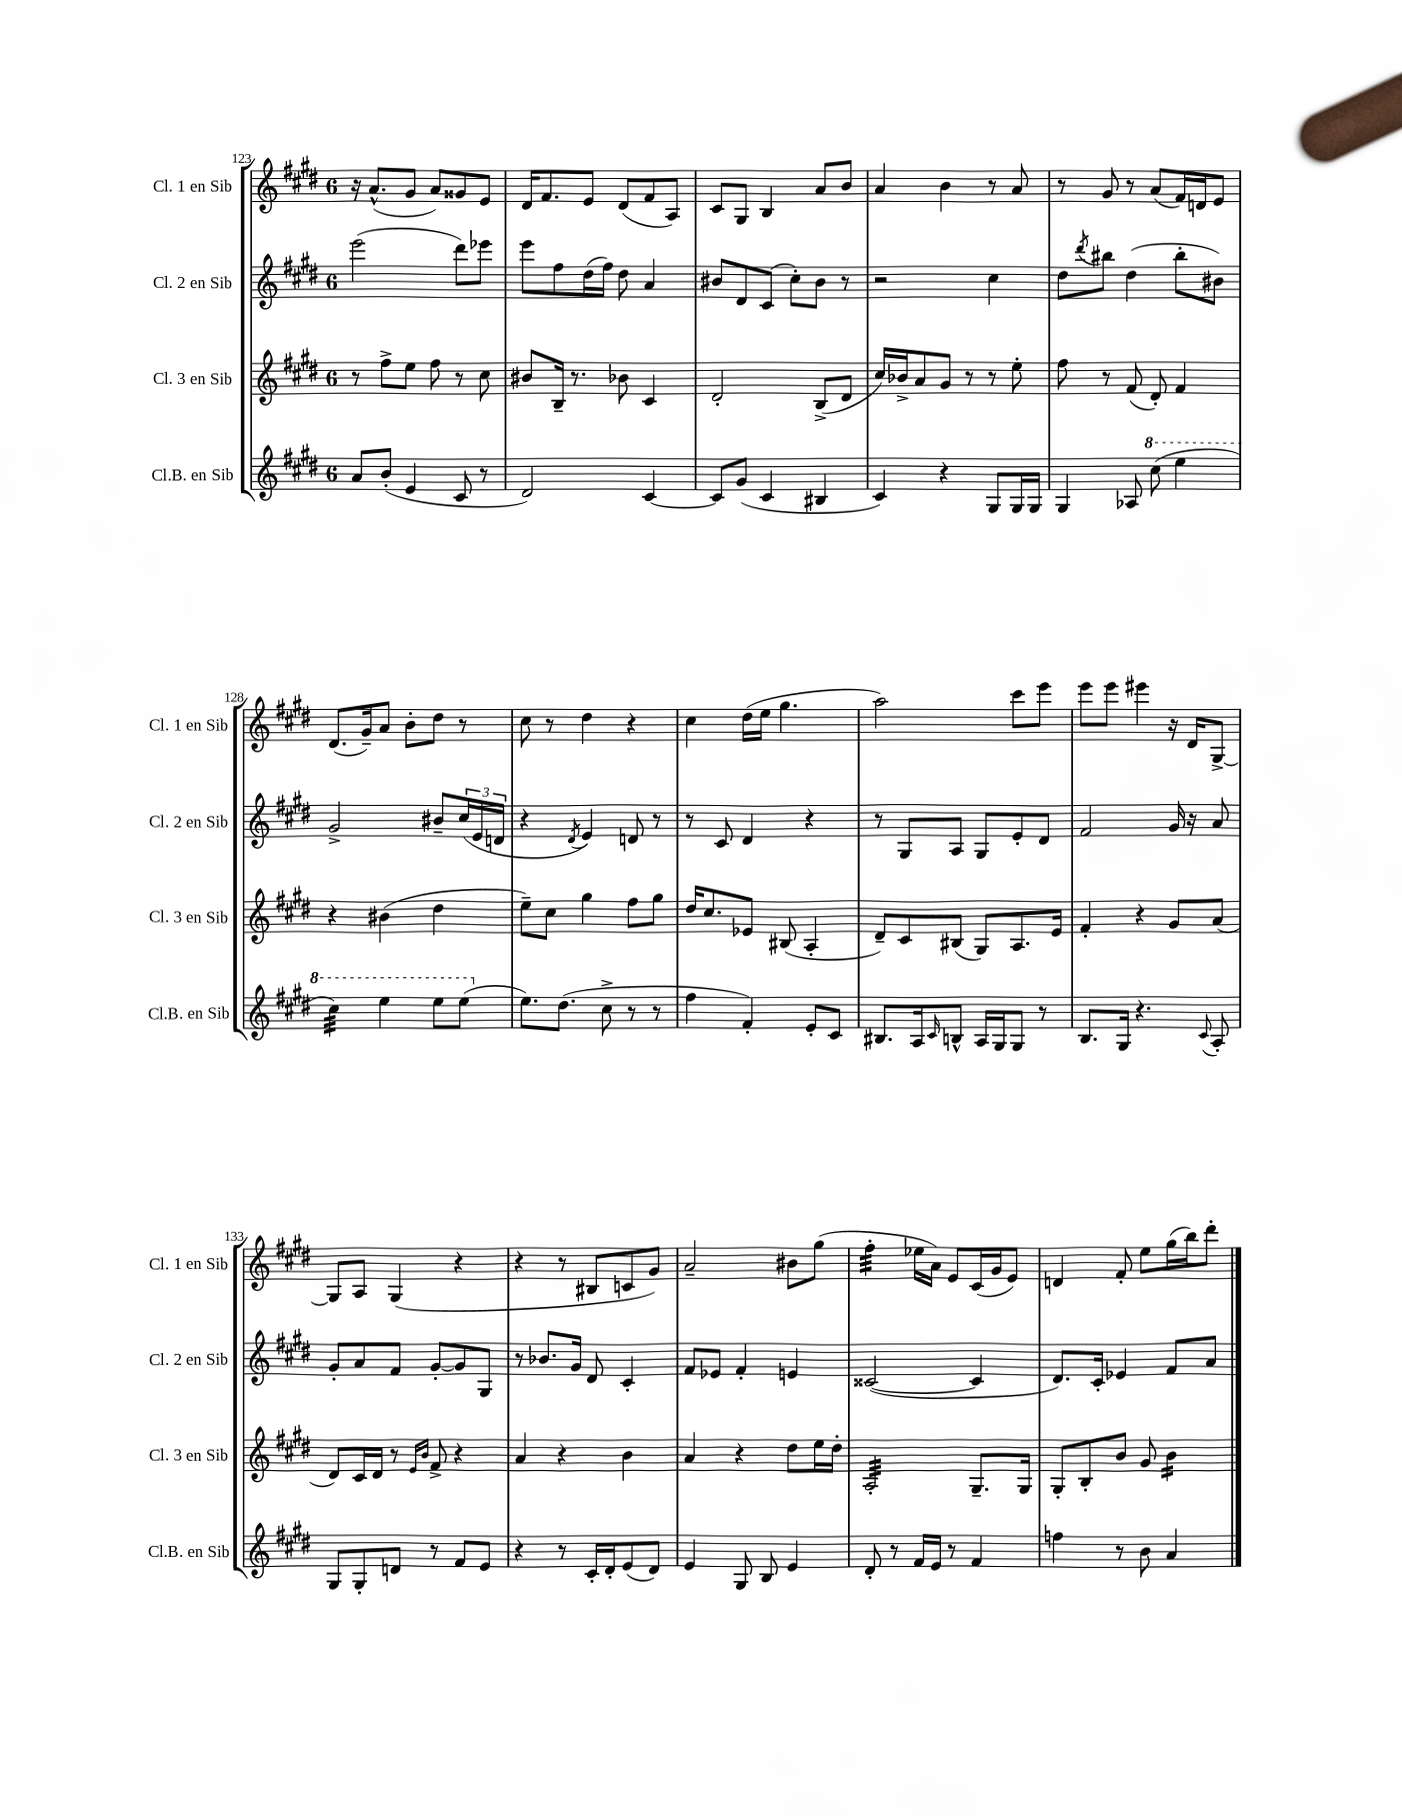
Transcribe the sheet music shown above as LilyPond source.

<<
\new StaffGroup <<
\new Staff = "s0" \with { instrumentName = "Cl. 1 en Sib" shortInstrumentName = "Cl. 1 en Sib" } {
    \clef treble \key e \major \once \override Staff.TimeSignature.style = #'single-digit \time 6/8
    r16 a'8.-^( gis'8 a'8) gisis'8 e'8 |
    dis'16 fis'8. e'8 dis'8( fis'8 a8) |
    cis'8 gis8 b4 a'8 b'8 |
    a'4 b'4 r8 a'8 |
    r8 gis'8 r8 a'8( fis'16) d'16 e'8 |
    dis'8.( gis'16--) a'8 b'8-. dis''8 r8 |
    cis''8 r8 dis''4 r4 |
    cis''4 dis''16( e''16 gis''4. |
    a''2) cis'''8 e'''8 |
    e'''8 e'''8 eis'''4 r16 dis'16 gis8~-> |
    gis8 a8 gis4( r4 |
    r4 r8 bis8 c'8 gis'8) |
    a'2-- bis'8 gis''8( |
    fis''4:32-. ees''16 a'16) e'8 cis'16( gis'16 e'8) |
    d'4 fis'8-. e''8 gis''16( b''16) dis'''8-. \bar "|." |
}
\new Staff = "s1" \with { instrumentName = "Cl. 2 en Sib" shortInstrumentName = "Cl. 2 en Sib" } {
    \clef treble \key e \major \once \override Staff.TimeSignature.style = #'single-digit \time 6/8
    e'''2( dis'''8) ees'''8 |
    e'''8 fis''8 dis''16( fis''16) dis''8 a'4 |
    bis'8 dis'8 cis'8( cis''8-.) bis'8 r8 |
    r2 cis''4 |
    dis''8 \acciaccatura { dis'''8 } bis''8 dis''4( bis''8-. bis'8) |
    gis'2-> bis'8-- \tuplet 3/2 { cis''16( e'16 d'16 } |
    r4 \acciaccatura { dis'8 } e'4) d'8 r8 |
    r8 cis'8 dis'4 r4 |
    r8 gis8 a8 gis8 e'8-. dis'8 |
    fis'2 gis'16 r16 a'8 |
    gis'8-. a'8 fis'8 gis'8~-. gis'8 gis8 |
    r8 bes'8. gis'16 dis'8 cis'4-. |
    fis'8 ees'8 fis'4-. e'4 |
    cisis'2~( cisis'4 |
    dis'8.) cis'16-. ees'4 fis'8 a'8 \bar "|." |
}
\new Staff = "s2" \with { instrumentName = "Cl. 3 en Sib" shortInstrumentName = "Cl. 3 en Sib" } {
    \clef treble \key e \major \once \override Staff.TimeSignature.style = #'single-digit \time 6/8
    r8 fis''8-> e''8 fis''8 r8 cis''8 |
    bis'8 b16-- r8. bes'8 cis'4 |
    dis'2-. b8->( dis'8 |
    cis''16) bes'16-> a'8 gis'8 r8 r8 e''8-. |
    fis''8 r8 fis'8( dis'8-.) fis'4 |
    r4 bis'4( dis''4 |
    e''8--) cis''8 gis''4 fis''8 gis''8 |
    dis''16 cis''8. ees'8 bis8( a4-. |
    dis'8--) cis'8 bis8( gis8) a8. e'16 |
    fis'4-. r4 gis'8 a'8( |
    dis'8) cis'16 dis'16 r8 \grace { e'16 b'16 } fis'8-> r4 |
    a'4 r4 b'4 |
    a'4 r4 dis''8 e''16 dis''16-. |
    a2:32-. gis8.-- gis16 |
    gis8-. b8-. b'8 gis'8 b'4:16 \bar "|." |
}
\new Staff = "s3" \with { instrumentName = "Cl.B. en Sib" shortInstrumentName = "Cl.B. en Sib" } {
    \clef treble \key e \major \once \override Staff.TimeSignature.style = #'single-digit \time 6/8
    a'8 b'8-.( e'4 cis'8 r8 |
    dis'2) cis'4~ |
    cis'8 gis'8( cis'4 bis4 |
    cis'4) r4 gis8 gis16 gis16 |
    gis4 aes8 \ottava #1 cis'''8( e'''4 |
    cis'''4:32) e'''4 e'''8 e'''8( \ottava #0 |
    e''8.) dis''8.( cis''8-> r8 r8 |
    fis''4 fis'4-.) e'8-. cis'8 |
    bis8. a16 \grace { cis'16 } b8-^ a16 gis16 gis8 r8 |
    b8. gis16 r4. \appoggiatura { cis'8 } a8-. |
    gis8 gis8-. d'8 r8 fis'8 e'8 |
    r4 r8 cis'16-. dis'16-. e'8( dis'8) |
    e'4 gis8 b8 e'4 |
    dis'8-. r8 fis'16 e'16 r8 fis'4 |
    f''4 r8 b'8 a'4 \bar "|." |
}
>>
>>
\layout { \context { \Score currentBarNumber = #123 } }
